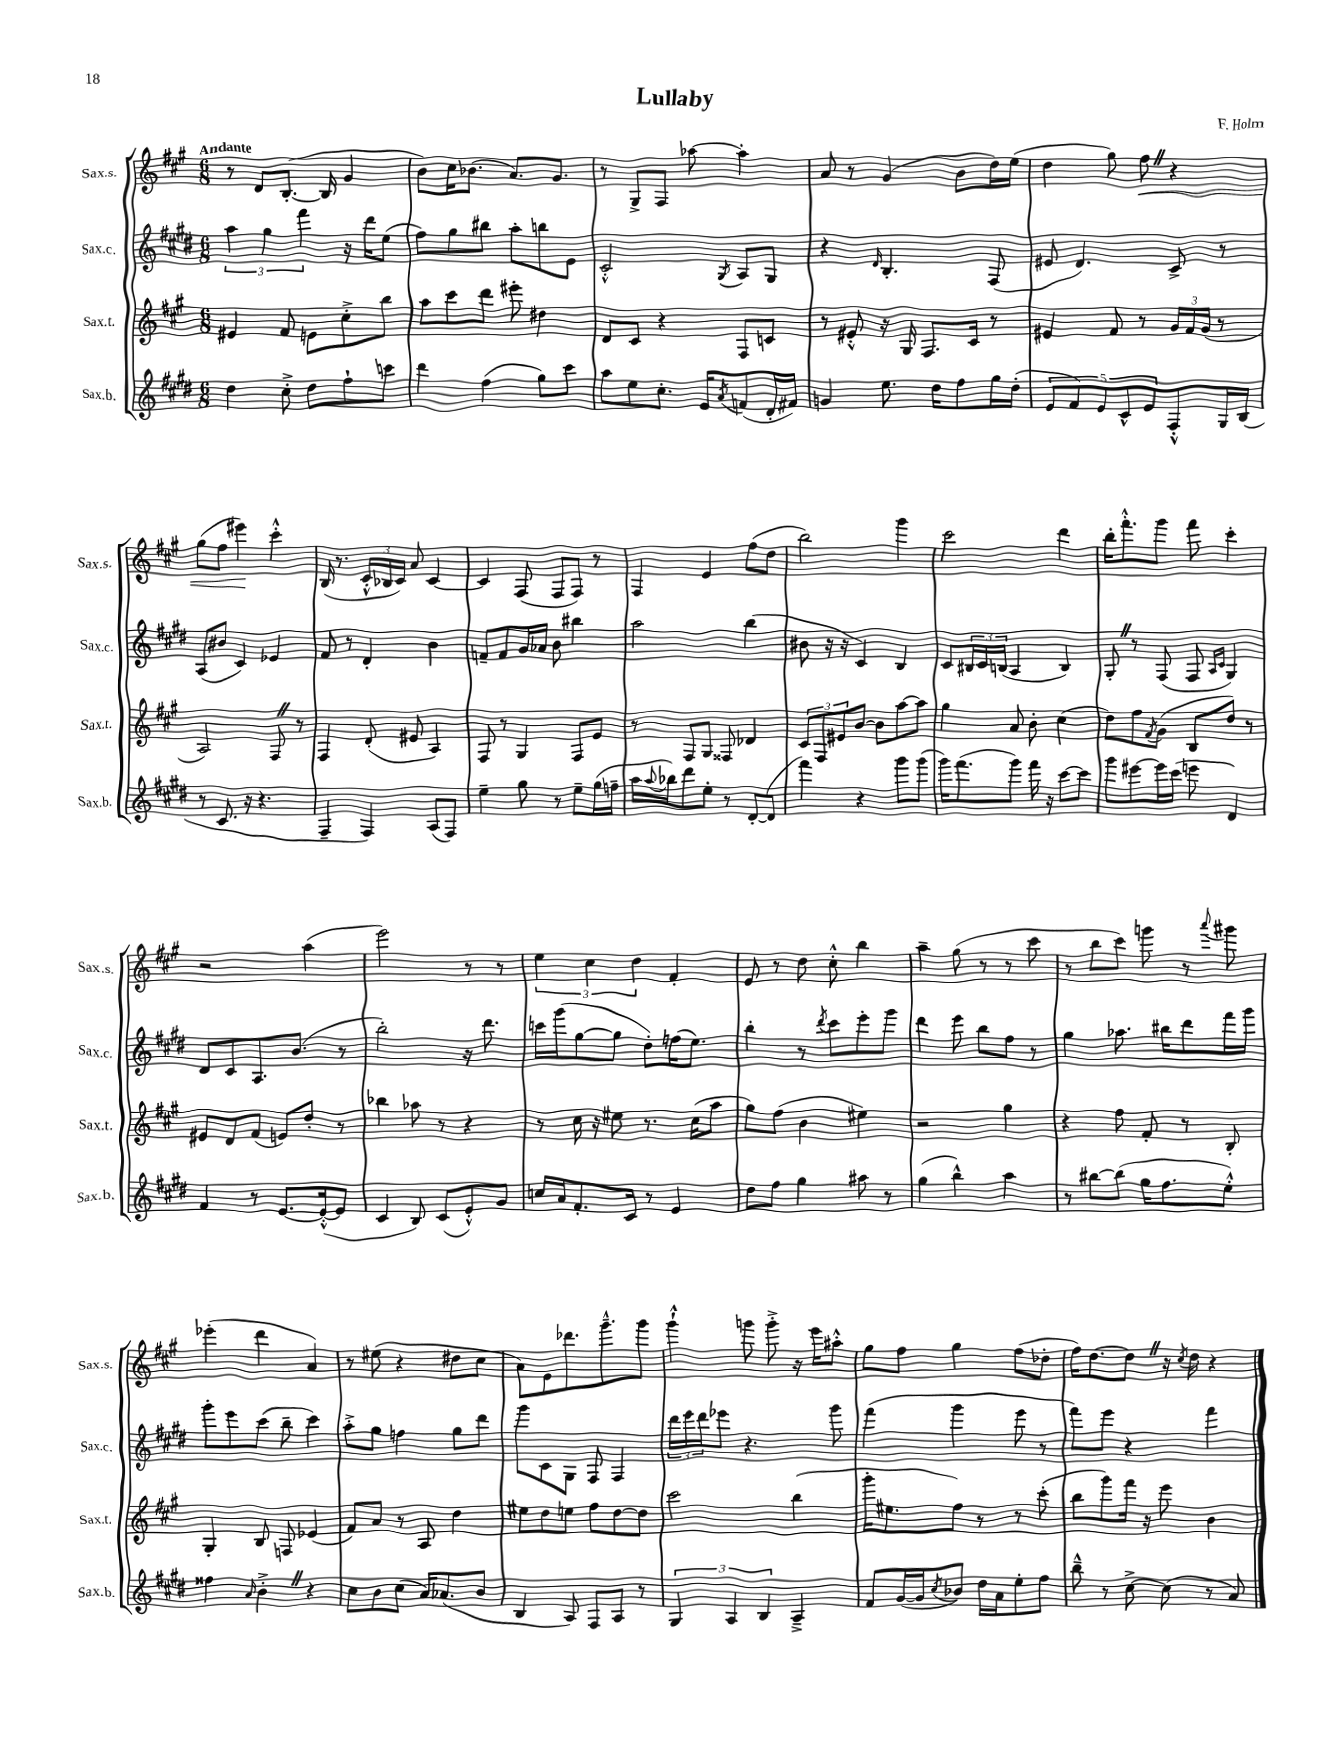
\header { title = "Lullaby" composer = "F. Holm" }
<<
\new StaffGroup <<
\new Staff = "s0" \with { instrumentName = "Sax.s." shortInstrumentName = "Sax.s." } {
    \clef treble \key a \major \numericTimeSignature \time 6/8 \tempo "Andante"
    r8 d'8 b8.~-.( b16 gis'4 |
    b'8) cis''16 bes'8.( a'8.) gis'8. |
    r8 gis8-> fis8 aes''8~ aes''4-. |
    a'8 r8 gis'4( b'8 d''16) e''16( |
    d''4 gis''8) fis''8\< \once \override BreathingSign.text = \markup { \musicglyph "scripts.caesura.straight" } \breathe r4 |
    gis''8( fis''8 eis'''4\!) cis'''4-.-^ |
    b16( r8. \tuplet 3/2 { cis'16-.-^ bes16 cis'16) } a'8 cis'4~ |
    cis'4 fis8( fis8 fis8) r8 |
    fis4 e'4 fis''8( d''8 |
    b''2) gis'''4 |
    cis'''2 d'''4 |
    b''16-. fis'''8.-.-^ gis'''8 fis'''8 cis'''4-. |
    r2 a''4( |
    e'''2) r8 r8 |
    \tuplet 3/2 { e''4 cis''4 d''4 } fis'4-. |
    e'8 r8 d''8 cis''8-.-^ b''4 |
    a''4-- gis''8( r8 r8 cis'''8 |
    r8 b''8 cis'''8) g'''8 r8 \appoggiatura { a'''8 } gis'''8 |
    ees'''4-.( d'''4 a'4) |
    r8 eis''8( r4 dis''8 cis''8 |
    a'8) e'8 des'''8. gis'''8.---^ gis'''8 |
    gis'''4-!-^ g'''8 g'''8-.-> r16 e'''16 ais''8-.-^ |
    gis''8 fis''8 gis''4 fis''8( des''8-. |
    fis''16) d''8.~ d''8 \once \override BreathingSign.text = \markup { \musicglyph "scripts.caesura.straight" } \breathe r16 \acciaccatura { cis''8 } d''16 r4 \bar "|." |
}
\new Staff = "s1" \with { instrumentName = "Sax.c." shortInstrumentName = "Sax.c." } {
    \clef treble \key e \major \numericTimeSignature \time 6/8
    \tuplet 3/2 { a''4 gis''4 fis'''4 } r16 dis'''16 e''8( |
    fis''8) gis''8 bis''8 a''8-. b''8 e'8 |
    cis'2-.-^ \acciaccatura { gis8 } a8 gis8 |
    r4 \grace { dis'16 } b4.-. fis8( |
    eis'8 dis'4.) cis'8-> r8 |
    a8( bis'8 cis'4) ees'4 |
    fis'8 r8 dis'4-. b'4 |
    f'8-- f'8 gis'16 aes'16 b'8 bis''4 |
    a''2 b''4( |
    bis'8 r16 r16 cis'4) b4 |
    cis'8 \tuplet 3/2 { bis16 cis'16 b16( } a4 b4) |
    gis8-. \once \override BreathingSign.text = \markup { \musicglyph "scripts.caesura.straight" } \breathe r8 fis8( fis8 \grace { a16 cis'16 } gis4) |
    dis'8 cis'8 a8. b'8.( r8 |
    b''2-.) r16 dis'''8. |
    c'''16 gis'''16( gis''8~ gis''8 dis''8-.) f''16( e''8.) |
    b''4-. r8 \acciaccatura { dis'''8 } cis'''8 e'''8-. gis'''8 |
    dis'''4 e'''8 b''8 fis''8 r8 |
    gis''4 aes''8. bis''16 dis'''8 fis'''16 gis'''16 |
    gis'''8-. e'''8 cis'''8( b''8-- cis'''4) |
    a''8-.-> gis''8 f''4 gis''8 dis'''8 |
    gis'''8 cis'8 gis8 fis8 fis4 |
    \tuplet 3/2 { dis'''16 e'''16 dis'''16 } ees'''8 r4. gis'''8 |
    fis'''4( gis'''4 e'''8 r8 |
    fis'''8) e'''8 r4 fis'''4 \bar "|." |
}
\new Staff = "s2" \with { instrumentName = "Sax.t." shortInstrumentName = "Sax.t." } {
    \clef treble \key a \major \numericTimeSignature \time 6/8
    eis'4 fis'8 e'8 cis''8-.-> b''8 |
    a''8 cis'''8 d'''8 eis'''8-. dis''4 |
    d'8 cis'8 r4 fis8 c'8 |
    r8 eis'8-.-^ r16 gis16 fis8. cis'16 r8 |
    eis'4 fis'8 r8 \tuplet 3/2 { gis'16 fis'16 gis'16( } r8 |
    a2) fis8 \once \override BreathingSign.text = \markup { \musicglyph "scripts.caesura.straight" } \breathe r8 |
    fis4 d'8-.( eis'8 a4) |
    fis8 r8 gis4 fis8 e'8 |
    r8 fis8 gis8 fisis8 des'4 |
    \tuplet 3/2 { cis'8 fis8 eis'8 } b'8~ b'8 a''8~ a''8 |
    gis''4 a'8 b'8-. cis''4( |
    d''8) fis''8 \acciaccatura { fis'8 } gis'8( b8 d''8) r8 |
    eis'8 d'8 fis'8( e'8) d''8-. r8 |
    bes''4 aes''8 r8 r4 |
    r8 cis''16 r16 eis''8 r8. cis''16( a''8 |
    gis''8) fis''8( b'4 eis''4) |
    r2 gis''4 |
    r4 fis''8 fis'8-. r8 b8-. |
    gis4-. b8 f8 ees'4( |
    fis'8) a'8 r8 a8 d''4 |
    eis''8 d''8 e''8 fis''8 d''8~ d''8 |
    cis'''2 b''4( |
    gis'''16-. eis''8. fis''8) r8 r8 cis'''8-.( |
    b''8 gis'''8) fis'''16 r16 e'''8 b'4 \bar "|." |
}
\new Staff = "s3" \with { instrumentName = "Sax.b." shortInstrumentName = "Sax.b." } {
    \clef treble \key e \major \numericTimeSignature \time 6/8
    dis''4 cis''8-.-> dis''8 fis''8-! c'''8 |
    dis'''4 fis''4( gis''8) cis'''8 |
    a''8 e''8 cis''8.-. e'16 \acciaccatura { a'8 } f'8( dis'16-. fis'16) |
    g'4 e''8. dis''16 fis''8 gis''16 dis''16-.( |
    \tuplet 5/4 { e'8 fis'8) e'8 cis'8-^ e'8 } fis8-.-^ gis16 b16( |
    r8 cis'8. r16 r4. |
    fis4-- fis4) a8( fis8) |
    e''4-- gis''8 r8 e''8-- gis''16( f''16-- |
    a''16 \appoggiatura { a''8 } bes''16) dis'''8 e''8-. r8 dis'8~-. dis'8( |
    fis'''4) r4 gis'''8 gis'''8( |
    gis'''16) fis'''8.( gis'''8) fis'''16 r16 cis'''8~ cis'''8 |
    gis'''8 eis'''8~ eis'''16 cis'''16( e'''8 dis'4) |
    fis'4 r8 e'8.~ e'16~-.-^( e'8 |
    cis'4 b8) cis'8( e'8-.-^) gis'8 |
    c''16 a'16 fis'8.-. cis'16 r8 e'4 |
    dis''8 fis''8 gis''4 ais''8 r8 |
    gis''4( b''4-^) a''4 |
    r8 bis''8~ bis''8( gis''16 fis''8. e''8-.-^) |
    fisis''4 \grace { a'16 } b'4-.-> \once \override BreathingSign.text = \markup { \musicglyph "scripts.caesura.straight" } \breathe r4 |
    cis''8 b'8 cis''8( a'16) aes'8.( b'8 |
    b4 a8) fis8 a8 r8 |
    \tuplet 3/2 { gis4 a4 b4 } a4---> |
    fis'8 gis'16~( gis'16 \acciaccatura { cis''8 } bes'8) dis''16 a'16 e''8-. fis''8 |
    b''8---^ r8 cis''8~-> cis''8( r8 a'8) \bar "|." |
}
>>
>>
\layout { \context { \Score \remove "Bar_number_engraver" } }
